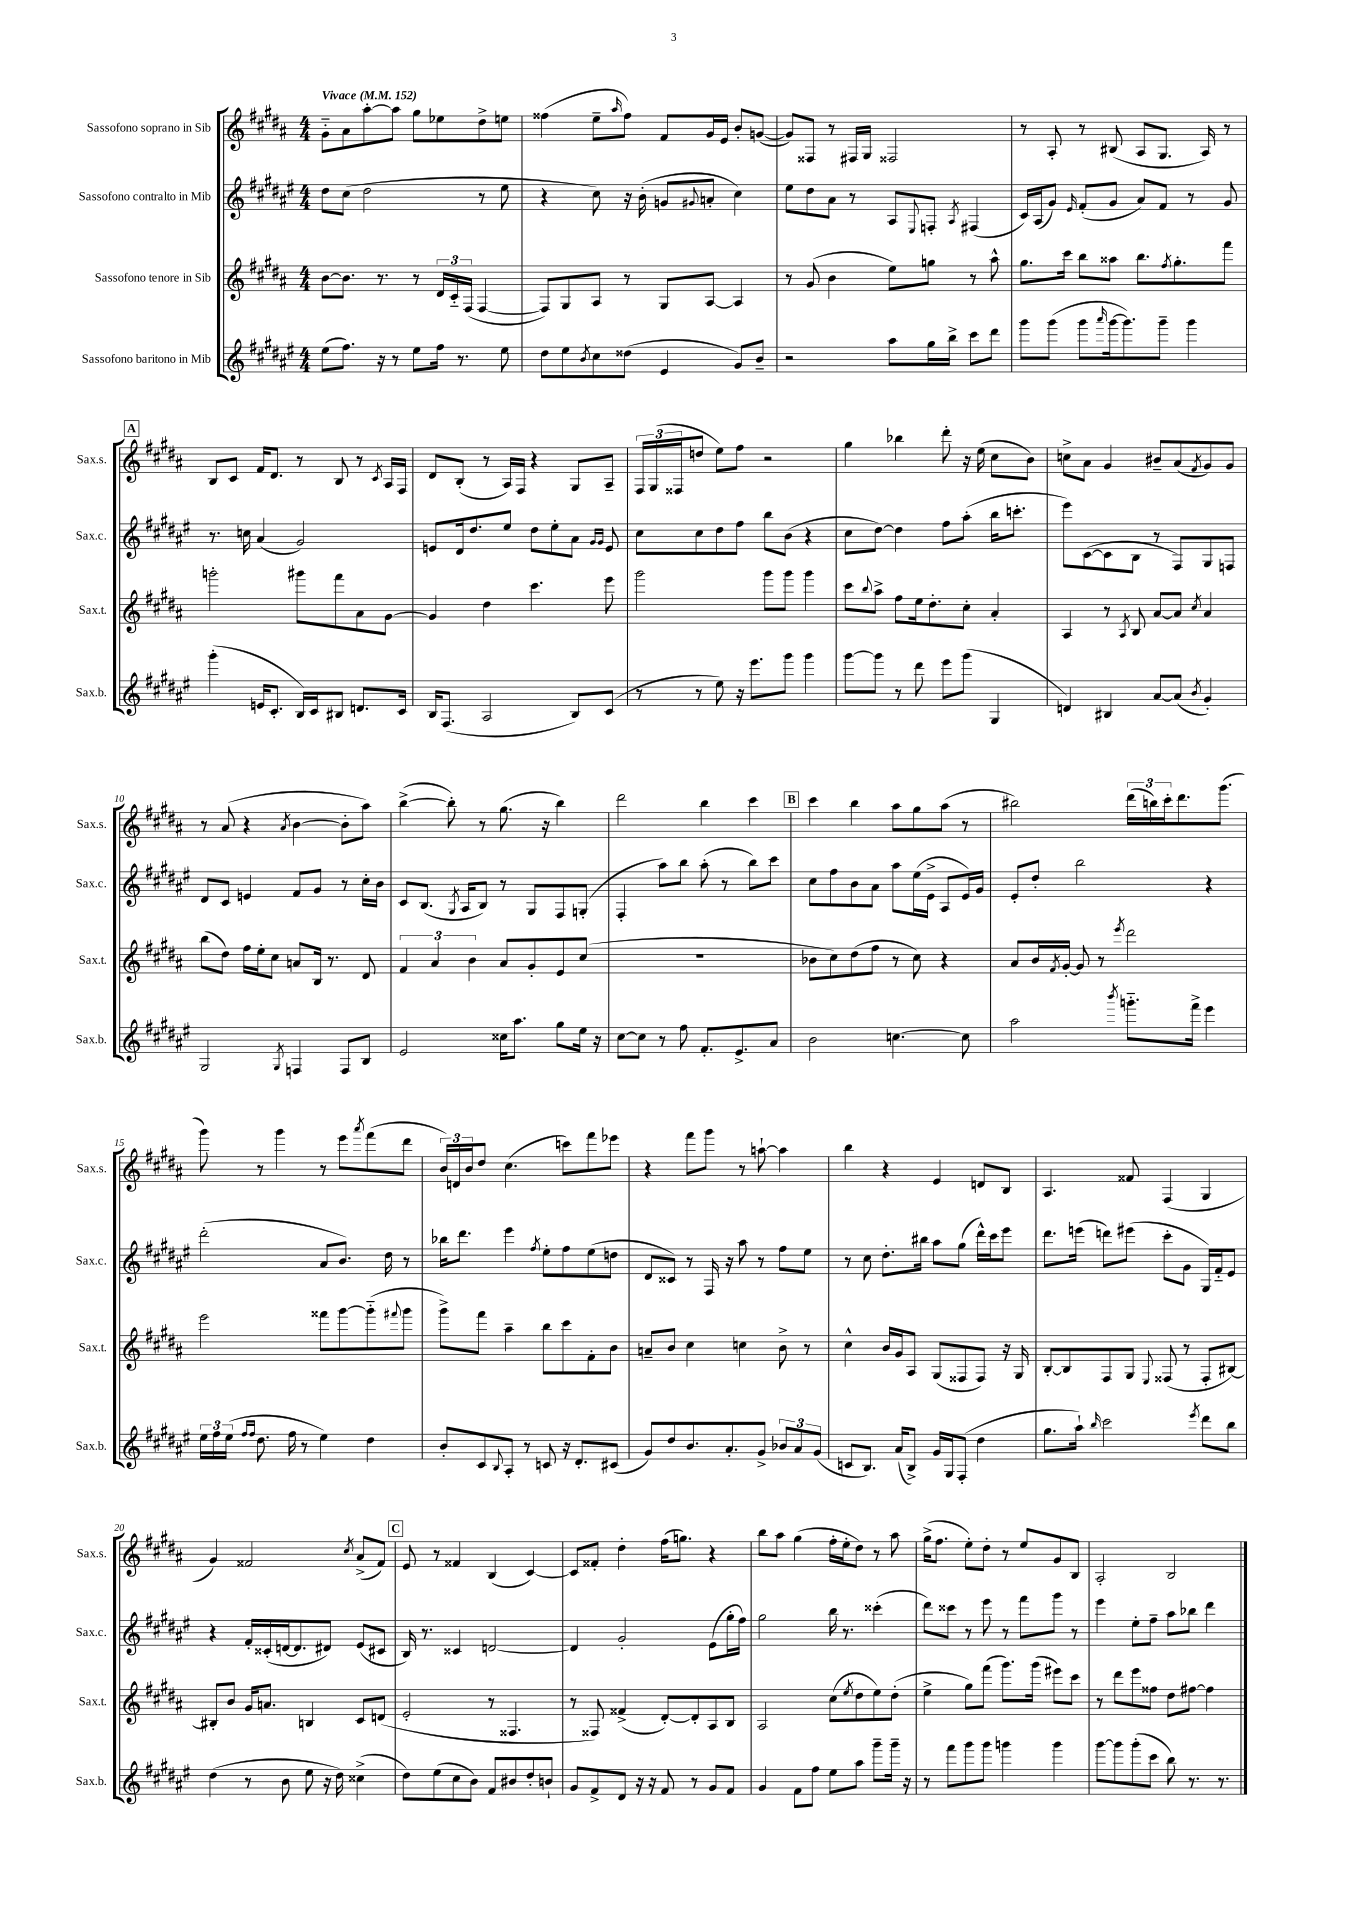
<<
\new StaffGroup <<
\new Staff = "s0" \with { instrumentName = "Sassofono soprano in Sib" shortInstrumentName = "Sax.s." } {
    \clef treble \key b \major \numericTimeSignature \time 4/4 \tempo "Vivace" 4 = 152
    gis'8-_ ais'8 ais''8~-. ais''8 gis''8 ees''8 dis''8-> e''8 |
    fisis''4( e''8-- \grace { ais''16 } fisis''8) fis'8 gis'16 e'16 b'8-. g'8~( |
    g'8) fisis8 r8 fis16 gis16 fisis2 |
    r8 ais8-. r8 bis8( ais8 gis8. ais16) r8 |
    \mark \markup { \box "A" } b8 cis'8 fis'16 dis'8. r8 b8 r8 \acciaccatura { cis'8 } ais16 fis16 |
    dis'8 b8-.( r8 ais16) fis16 r4 gis8 ais8-- |
    \tuplet 3/2 { fis16 gis16( fisis16 } d''8 e''8) fis''8 r2 |
    gis''4 bes''4 dis'''8-. r16 e''16( cis''8 b'8) |
    c''8-> ais'8 gis'4 bis'8-- ais'8( \acciaccatura { fis'8 } gis'8) gis'8 |
    r8 ais'8( r4 \acciaccatura { ais'8 } b'4~ b'8-. ais''8) |
    b''4~->( b''8-.) r8 gis''8.( r16 b''4) |
    dis'''2 b''4 cis'''4 |
    \mark \markup { \box "B" } cis'''4 b''4 ais''8 gis''8 ais''8( r8 |
    bis''2) \tuplet 3/2 { dis'''16( b''16) cis'''16-. } dis'''8. gis'''8.( |
    gis'''8) r8 gis'''4 r8 e'''8 \acciaccatura { ais'''8 } fis'''8( dis'''8 |
    \tuplet 3/2 { b'16) d'16 b'16 } dis''8 cis''4.( c'''8) fis'''8 ees'''8 |
    r4 fis'''8 gis'''8 r8 a''8~-! a''4 |
    b''4 r4 e'4 d'8 b8 |
    ais4. fisis'8 fis4( gis4 |
    gis'4) fisis'2 \acciaccatura { cis''8 } ais'8->( fisis'8) |
    \mark \markup { \box "C" } e'8 r8 fisis'4 b4( cis'4~) |
    cis'8 fisis'8-. dis''4-. fis''16( g''8.) r4 |
    b''8 ais''8 gis''4( fis''16-. e''16-. dis''8) r8 ais''8 |
    gis''16->( fis''8. e''8-.) dis''8-. r8 e''8 gis'8 b8 |
    ais2-. b2 \bar "|." |
}
\new Staff = "s1" \with { instrumentName = "Sassofono contralto in Mib" shortInstrumentName = "Sax.c." } {
    \clef treble \key fis \major \numericTimeSignature \time 4/4
    dis''8 cis''8( dis''2 r8 eis''8 |
    r4 cis''8) r16 b'16-.( g'8 \appoggiatura { gis'8 } a'8-. cis''4) |
    eis''8 dis''8 ais'8 r8 ais8 \appoggiatura { eis8 } f8-. \acciaccatura { ais8 } fis4( |
    cis'16) ais16( gis'8) \grace { eis'16 } fis'8-.( gis'8 ais'8) fis'8 r8 gis'8 |
    \mark \markup { \box "A" } r8. c''16 ais'4( gis'2) |
    e'8 dis'16 dis''8. eis''8 dis''8 eis''8-. ais'8 \grace { gis'16 gis'16 } e'8 |
    cis''8 cis''8 dis''8 fis''8 b''8 b'8( r4 |
    cis''8 dis''8~) dis''4 fis''8 ais''8-.( b''16 c'''8.-. |
    eis'''8) cis'8~( cis'8 b8 r8 fis8) gis8 f8 |
    dis'8 cis'8 e'4 fis'8 gis'8 r8 cis''16-. b'16 |
    cis'8 b8.( \acciaccatura { gis8 } ais16 b8) r8 gis8 fis8 g8-.( |
    fis4-. ais''8) b''8 ais''8-.( r8 b''8) cis'''8 |
    \mark \markup { \box "B" } cis''8 fis''8 b'8 ais'8 ais''8 eis''16( eis'16-> ais8 eis'16) gis'16 |
    eis'8-. dis''8-. b''2 r4 |
    dis'''2-.( ais'8 b'8.) dis''16 r8 |
    bes''16 dis'''8. eis'''4 \acciaccatura { fis''8 } eis''8-. fis''8 eis''8( d''8 |
    dis'8 cisis'8) r8 fis16 r16 ais''8 r8 fis''8 eis''8 |
    r8 cis''8 dis''8.-. bis''16 ais''8 gis''8( dis'''16-^) cis'''16 eis'''8 |
    dis'''8. e'''16( d'''8) eis'''8( cis'''8-. gis'8 gis16) fis'16-_ eis'8 |
    r4 fis'16-. cisis'16-.( d'16~ d'8. dis'8) eis'8( cis'8 |
    \mark \markup { \box "C" } b16) r8. cisis'4 d'2~ |
    d'4 gis'2-. eis'8( gis''16-. fis''16) |
    gis''2 b''16 r8. cisis'''4-.( |
    dis'''8) cisis'''8 r8 eis'''8 r8 fis'''8 gis'''8 r8 |
    eis'''4 eis''8-. fis''8-- ais''8 bes''8 dis'''4 \bar "|." |
}
\new Staff = "s2" \with { instrumentName = "Sassofono tenore in Sib" shortInstrumentName = "Sax.t." } {
    \clef treble \key b \major \numericTimeSignature \time 4/4
    b'8~ b'8. r8. r8 \tuplet 3/2 { dis'16 cis'16-_ fis16( } fis4~ |
    fis8) gis8 ais8 r8 gis8 ais8~ ais4 |
    r8 gis'8( b'4 e''8) g''8 r8 ais''8-^ |
    gis''8. cis'''16 b''8 aisis''8 b''8. \acciaccatura { fis''8 } gis''8.-. fis'''8 |
    \mark \markup { \box "A" } g'''2-. gis'''8 fis'''8 ais'8 gis'8~ |
    gis'4 dis''4 cis'''4. e'''8 |
    gis'''2 gis'''8 gis'''8 gis'''4 |
    cis'''8 \appoggiatura { b''8 } ais''8-> fis''8 e''16 dis''8.-. cis''8-. ais'4-. |
    ais4 r8 \acciaccatura { ais8 } b8 ais'8~ ais'8 \acciaccatura { cis''8 } ais'4 |
    b''8( dis''8) fis''16 e''16-. cis''8 a'8 b16 r8. dis'8 |
    \tuplet 3/2 { fis'4 ais'4 b'4 } ais'8 gis'8-. e'8 cis''8( |
    R1 |
    \mark \markup { \box "B" } bes'8 cis''8) dis''8( fis''8 r8 cis''8) r4 |
    ais'8 b'16 \acciaccatura { fis'8 } gis'16~-. gis'8 r8 \acciaccatura { e'''8 } dis'''2 |
    e'''2 fisis'''8 gis'''8~ gis'''8-_( \appoggiatura { fis'''8 } gis'''8 |
    gis'''8->) fis'''8 ais''4-- b''8 cis'''8 fis'8-. b'8 |
    a'8-- b'8 cis''4 c''4 b'8-> r8 |
    cis''4-^ b'16 gis'16 ais8 gis8( fisis8 fisis8) r16 gis16 |
    b8~-. b8 fis8 gis8 \appoggiatura { e8 } fisis8( r8 fisis8-. bis8~) |
    bis8-. b'8 gis'16 a'8. b4 cis'8 d'8( |
    \mark \markup { \box "C" } e'2-. r8 fisis4. |
    r8 fisis8) fisis'4->( dis'8~-.) dis'8-. ais8 b8 |
    ais2 cis''8( \acciaccatura { e''8 } dis''8 e''8) dis''8-.( |
    e''4-> gis''8) fis'''8( gis'''8.) gis'''16( eis'''8) cis'''8 |
    r8 dis'''8 e'''8 fisis''8 dis''8 fis''8~ fis''4 \bar "|." |
}
\new Staff = "s3" \with { instrumentName = "Sassofono baritono in Mib" shortInstrumentName = "Sax.b." } {
    \clef treble \key fis \major \numericTimeSignature \time 4/4
    eis''8( fis''8.) r16 r8 eis''8 fis''16 r8. eis''8 |
    dis''8 eis''8 \acciaccatura { b'8 } cis''8 disis''8( eis'4 gis'8) b'8-- |
    r2 ais''8 gis''16 b''16-> cis'''8 dis'''8 |
    gis'''8 gis'''8( gis'''8 \grace { ais'''16 } gis'''16~ gis'''8.) gis'''8-- gis'''4 |
    \mark \markup { \box "A" } gis'''4-.( e'16 cis'8.-. b16) cis'16 bis8 d'8. cis'16 |
    b16 fis8.( ais2 b8) cis'8( |
    r8 r8 eis''8) r16 eis'''8. gis'''8 gis'''4 |
    gis'''8~ gis'''8 r8 dis'''8 eis'''8 gis'''8( gis4 |
    d'4) bis4 ais'8~ ais'8( \acciaccatura { b'8 } gis'4-.) |
    gis2 \acciaccatura { gis8 } f4 f8 b8 |
    eis'2 cisis''16 ais''8. gis''8 eis''16 r16 |
    cis''8~ cis''8 r8 fis''8 fis'8.-. eis'8.-> ais'8 |
    \mark \markup { \box "B" } b'2 c''4.~ c''8 |
    ais''2 \acciaccatura { b'''8 } g'''8.-_ fis'''16-> eis'''4 |
    \tuplet 3/2 { eis''16 fis''16 eis''16( } \grace { fis''16 fis''16 } dis''8. fis''16 r8 eis''4) dis''4 |
    b'8-. cis'8 \appoggiatura { b8 } ais8-. r8 c'8 r16 dis'8.-. cis'8( |
    gis'8) dis''8 b'8. ais'8.-. gis'8-> \tuplet 3/2 { bes'8 ais'8 gis'8( } |
    c'8 b8.) ais'16( b8->) gis'16 gis16 fis8-.( dis''4 |
    gis''8. ais''16-!) \grace { b''16 } cis'''2 \acciaccatura { eis'''8 } dis'''8 b''8 |
    dis''4( r8 b'8 eis''8 r16 dis''16) cisis''4->( |
    \mark \markup { \box "C" } dis''8) eis''8( cis''8 b'8) fis'8 bis'8 dis''8-. b'8-! |
    gis'8 fis'8-> dis'8 r16 r16 fis'8 r8 gis'8 fis'8 |
    gis'4 fis'8 fis''8 eis''8 ais''8 gis'''8-- gis'''16-- r16 |
    r8 fis'''8 gis'''8 gis'''8 g'''4 g'''4 |
    gis'''8~ gis'''8 gis'''8-.( cis'''8 b''8) r8. r8. \bar "|." |
}
>>
>>
